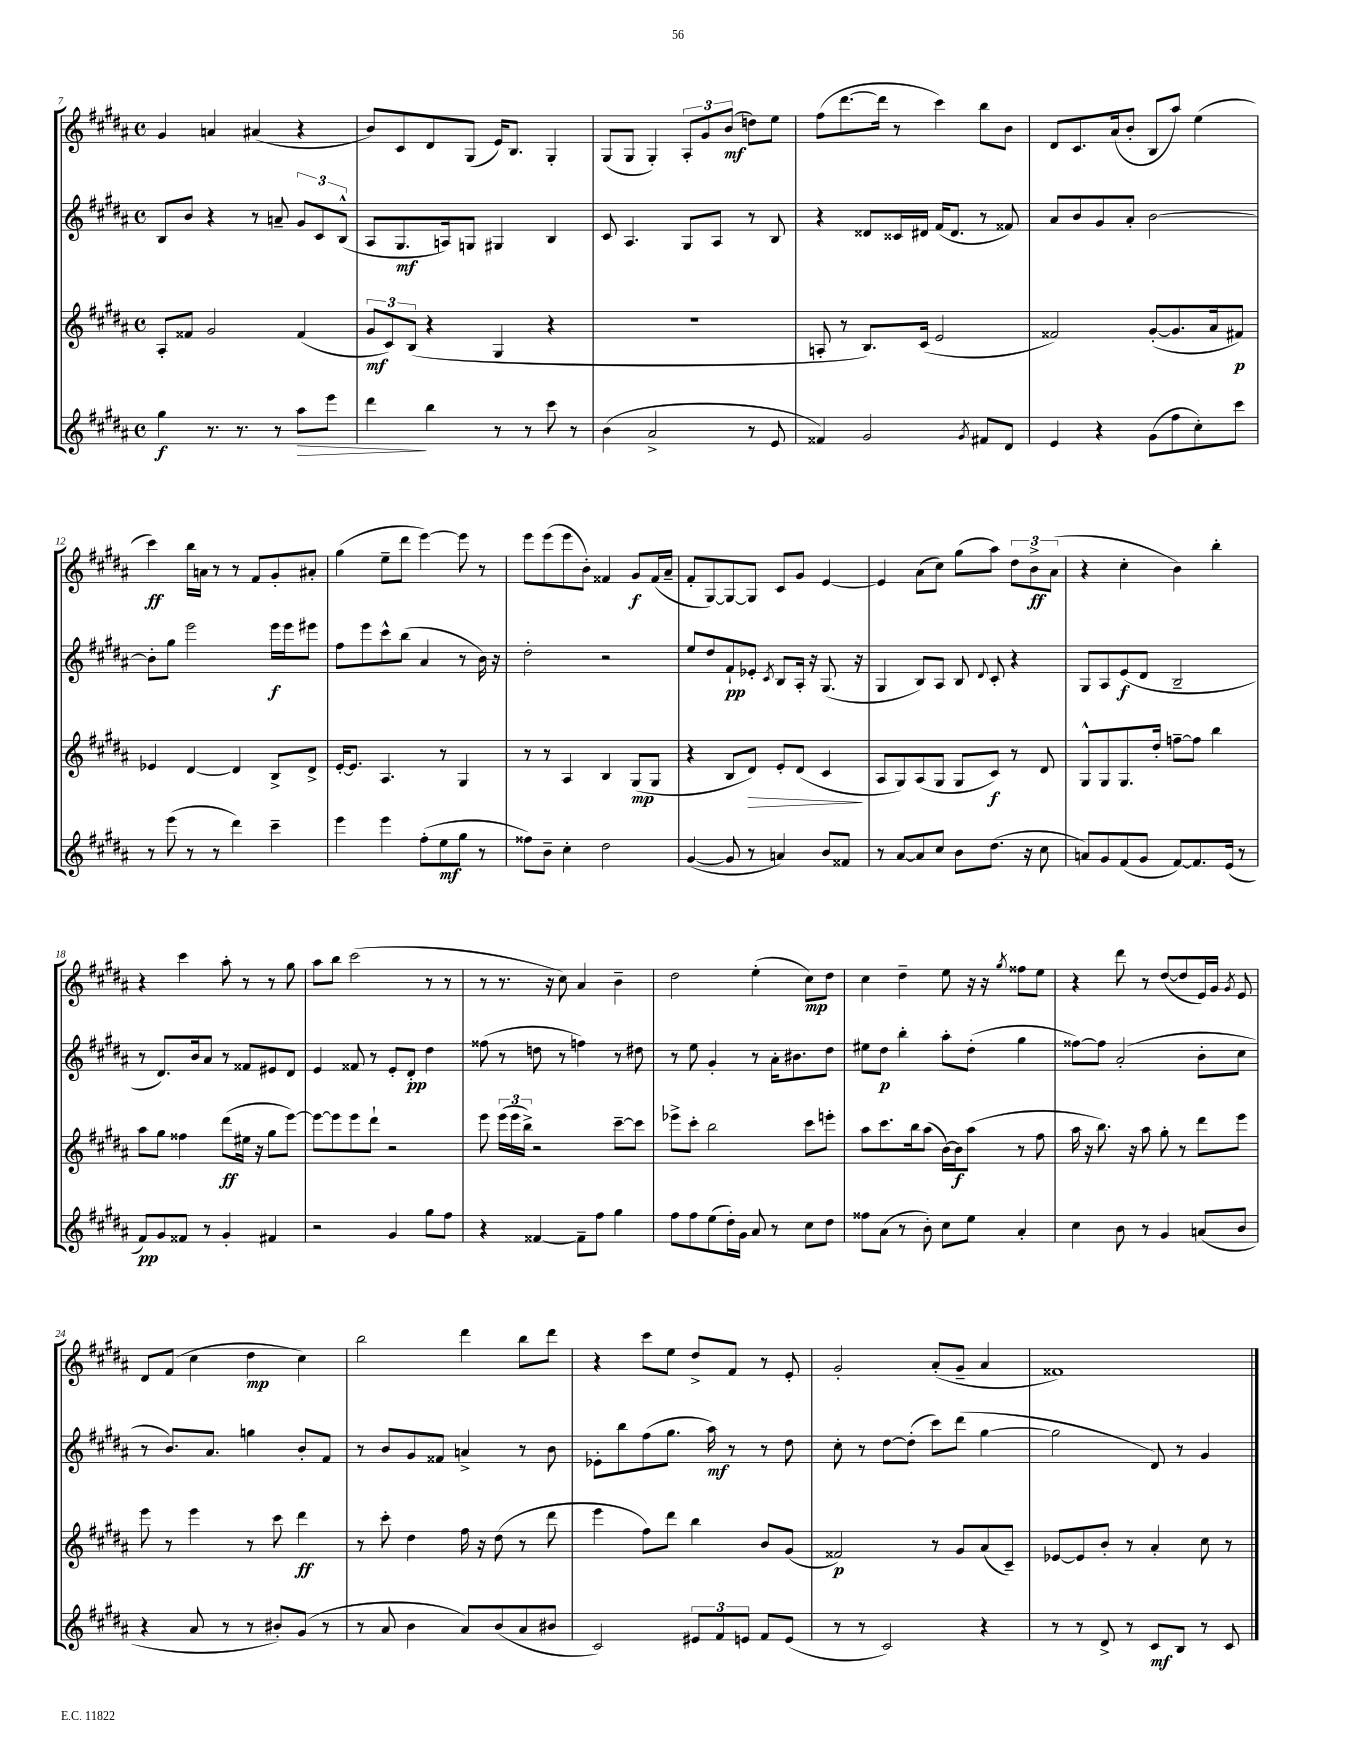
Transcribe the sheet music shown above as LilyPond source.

<<
\new StaffGroup <<
\new Staff = "s0" {
    \clef treble \key b \major \defaultTimeSignature \time 4/4
    \autoBeamOff gis'4 a'4 ais'4( r4 |
    b'8[) cis'8 dis'8 gis8]( e'16[) b8.] gis4-. |
    gis8[( gis8] gis4-.) \tuplet 3/2 { ais8[-. gis'8 b'8]\mf( } d''8[) e''8] |
    fis''8[( dis'''8.~ dis'''16] r8 cis'''4) b''8[ b'8] |
    dis'8[ cis'8. ais'16( b'8]-. b8[ ais''8]) e''4( |
    cis'''4\ff) b''16[ a'16] r8 r8 fis'8[ gis'8-. ais'8]-. |
    gis''4( e''8[-- dis'''8] e'''4~) e'''8 r8 |
    e'''8[ e'''8( e'''8 b'8]-.) fisis'4 gis'8[\f fisis'16( ais'16]-- |
    fis'8[-. gis8~) gis8~ gis8] cis'8[ gis'8] e'4~ |
    e'4 ais'8[( cis''8]) gis''8[( ais''8]) \tuplet 3/2 { dis''8[ b'8->\ff ais'8]( } |
    r4 cis''4-. b'4) b''4-. |
    r4 cis'''4 ais''8-. r8 r8 gis''8 |
    ais''8[ b''8] cis'''2( r8 r8 |
    r8 r8. r16 cis''8) ais'4 b'4-- |
    dis''2 e''4-.( cis''8[\mp) dis''8] |
    cis''4 dis''4-- e''8 r16 r16 \acciaccatura { gis''8 } fisis''8[ e''8] |
    r4 dis'''8 r8 dis''8[~( dis''8 e'16) gis'16] \acciaccatura { gis'8 } e'8 |
    dis'8[ fis'8]( cis''4 dis''4\mp cis''4) |
    b''2 dis'''4 b''8[ dis'''8] |
    r4 cis'''8[ e''8] dis''8[-> fis'8] r8 e'8-. |
    gis'2-. ais'8[-.( gis'8]-- ais'4 |
    fisis'1) \bar "|." |
}
\new Staff = "s1" {
    \clef treble \key b \major \defaultTimeSignature \time 4/4
    \autoBeamOff b8[ b'8] r4 r8 a'8-- \tuplet 3/2 { gis'8[ cis'8 b8]-^( } |
    ais8[ gis8.\mf a16) g8] gis4 b4 |
    cis'8 ais4. gis8[ ais8] r8 b8 |
    r4 disis'8[ cisis'16 dis'16] fis'16[( dis'8.] r8 fisis'8) |
    ais'8[ b'8 gis'8 ais'8]-. b'2~ |
    b'8[-. gis''8] e'''2 e'''16[\f e'''16 eis'''8] |
    fis''8[ e'''8 cis'''8-^ b''8]( ais'4 r8 b'16) r16 |
    dis''2-. r2 |
    e''8[ dis''8 fis'8-!\pp ees'8]-. \acciaccatura { cis'8 } b8[ ais16]-. r16 gis8.( r16 |
    gis4 b8[) ais8] b8 \appoggiatura { dis'8 } cis'8-. r4 |
    gis8[ ais8 e'8\f( dis'8] b2-- |
    r8 dis'8.[) b'16 ais'8] r8 fisis'8[ eis'8 dis'8] |
    e'4 fisis'8 r8 e'8[-. dis'8]-.\pp dis''4 |
    fisis''8( r8 d''8 r8 f''4) r8 dis''8 |
    r8 e''8 gis'4-. r8 ais'16[-. bis'8. dis''8] |
    eis''8[ dis''8]\p b''4-. ais''8[-. dis''8]-.( gis''4 |
    fisis''8[~) fisis''8] ais'2-.( b'8[-. cis''8] |
    r8 b'8.[) ais'8.] g''4 b'8[-. fis'8] |
    r8 b'8[ gis'8 fisis'8] a'4-> r8 b'8 |
    ees'8[-. b''8 fis''8( gis''8.] ais''16\mf) r8 r8 dis''8 |
    cis''8-. r8 dis''8[~ dis''8]-.( cis'''8[) dis'''8]( gis''4~ |
    gis''2 dis'8) r8 gis'4 \bar "|." |
}
\new Staff = "s2" {
    \clef treble \key b \major \defaultTimeSignature \time 4/4
    \autoBeamOff ais8[-. fisis'8] gis'2 fisis'4( |
    \tuplet 3/2 { gis'8[\mf cis'8) b8]( } r4 gis4 r4 |
    R1 |
    a8-. r8 b8.[) cis'16]( e'2 |
    fisis'2) gis'8[~-.( gis'8. ais'16 fis'8]\p) |
    ees'4 dis'4~ dis'4 b8[-> dis'8]-> |
    e'16[~-. e'8.] ais4. r8 gis4 |
    r8 r8 ais4 b4 gis8[\mp( gis8] |
    r4 b8[ dis'8]\>) e'8[-. dis'8]( cis'4\! |
    ais8[ gis8) ais8( gis8] gis8[ cis'8]\f) r8 dis'8 |
    gis8[-^ gis8 gis8. dis''16]-. f''8[~-- f''8] b''4 |
    ais''8[ gis''8] fisis''4 dis'''8[\ff( eis''16] r16 gis''8[ e'''8]~) |
    e'''8[~ e'''8 e'''8 dis'''8]-! r2 |
    e'''8 \tuplet 3/2 { e'''16[( e'''16 b''16]->) } r2 cis'''8[~-- cis'''8] |
    ees'''8[-> cis'''8]-. b''2 cis'''8[ e'''8]-. |
    ais''8[ cis'''8. b''16 ais''8]( b'16[~) b'16\f ais''8]( r8 fis''8 |
    ais''16 r16 b''8.) r16 ais''8 gis''8-. r8 dis'''8[ e'''8] |
    e'''8 r8 e'''4 r8 cis'''8 dis'''4\ff |
    r8 cis'''8-. dis''4 fis''16 r16 dis''8( r8 dis'''8 |
    e'''4 fis''8[) dis'''8] b''4 b'8[ gis'8]( |
    fisis'2\p) r8 gis'8[ ais'8( cis'8]--) |
    ees'8[~ ees'8 b'8]-. r8 ais'4-. cis''8 r8 \bar "|." |
}
\new Staff = "s3" {
    \clef treble \key b \major \defaultTimeSignature \time 4/4
    \autoBeamOff gis''4\f r8. r8. r8 ais''8[\> e'''8] |
    dis'''4\! b''4 r8 r8 cis'''8 r8 |
    b'4( ais'2-> r8 e'8 |
    fisis'4) gis'2 \acciaccatura { gis'8 } fis'8[ dis'8] |
    e'4 r4 gis'8[( fis''8 cis''8-.) cis'''8] |
    r8 e'''8( r8 r8 dis'''4) cis'''4-- |
    e'''4 e'''4 fis''8[-.( e''8\mf gis''8] r8 |
    fisis''8[) b'8]-- cis''4-. dis''2 |
    gis'4~( gis'8 r8 a'4) b'8[ fisis'8] |
    r8 ais'8[~ ais'8 cis''8] b'8[ dis''8.]( r16 cis''8 |
    a'8[) gis'8 fis'8( gis'8] fis'8[~) fis'8. e'16]( r8 |
    fis'8[\pp) gis'8 fisis'8] r8 gis'4-. fis'4 |
    r2 gis'4 gis''8[ fis''8] |
    r4 fisis'4~ fisis'8[-- fis''8] gis''4 |
    fis''8[ fis''8 e''8( dis''16-.) gis'16] ais'8 r8 cis''8[ dis''8] |
    fisis''8[ ais'8]( r8 b'8-.) cis''8[ e''8] ais'4-. |
    cis''4 b'8 r8 gis'4 a'8[( b'8] |
    r4 ais'8 r8 r8 bis'8[-.) gis'8]( r8 |
    r8 ais'8 b'4 ais'8[) b'8( ais'8 bis'8] |
    cis'2) \tuplet 3/2 { eis'8[ fis'8 e'8] } fis'8[ e'8]( |
    r8 r8 cis'2) r4 |
    r8 r8 dis'8-> r8 cis'8[\mf b8] r8 cis'8 \bar "|." |
}
>>
>>
\layout { \context { \Score currentBarNumber = #7 } }
